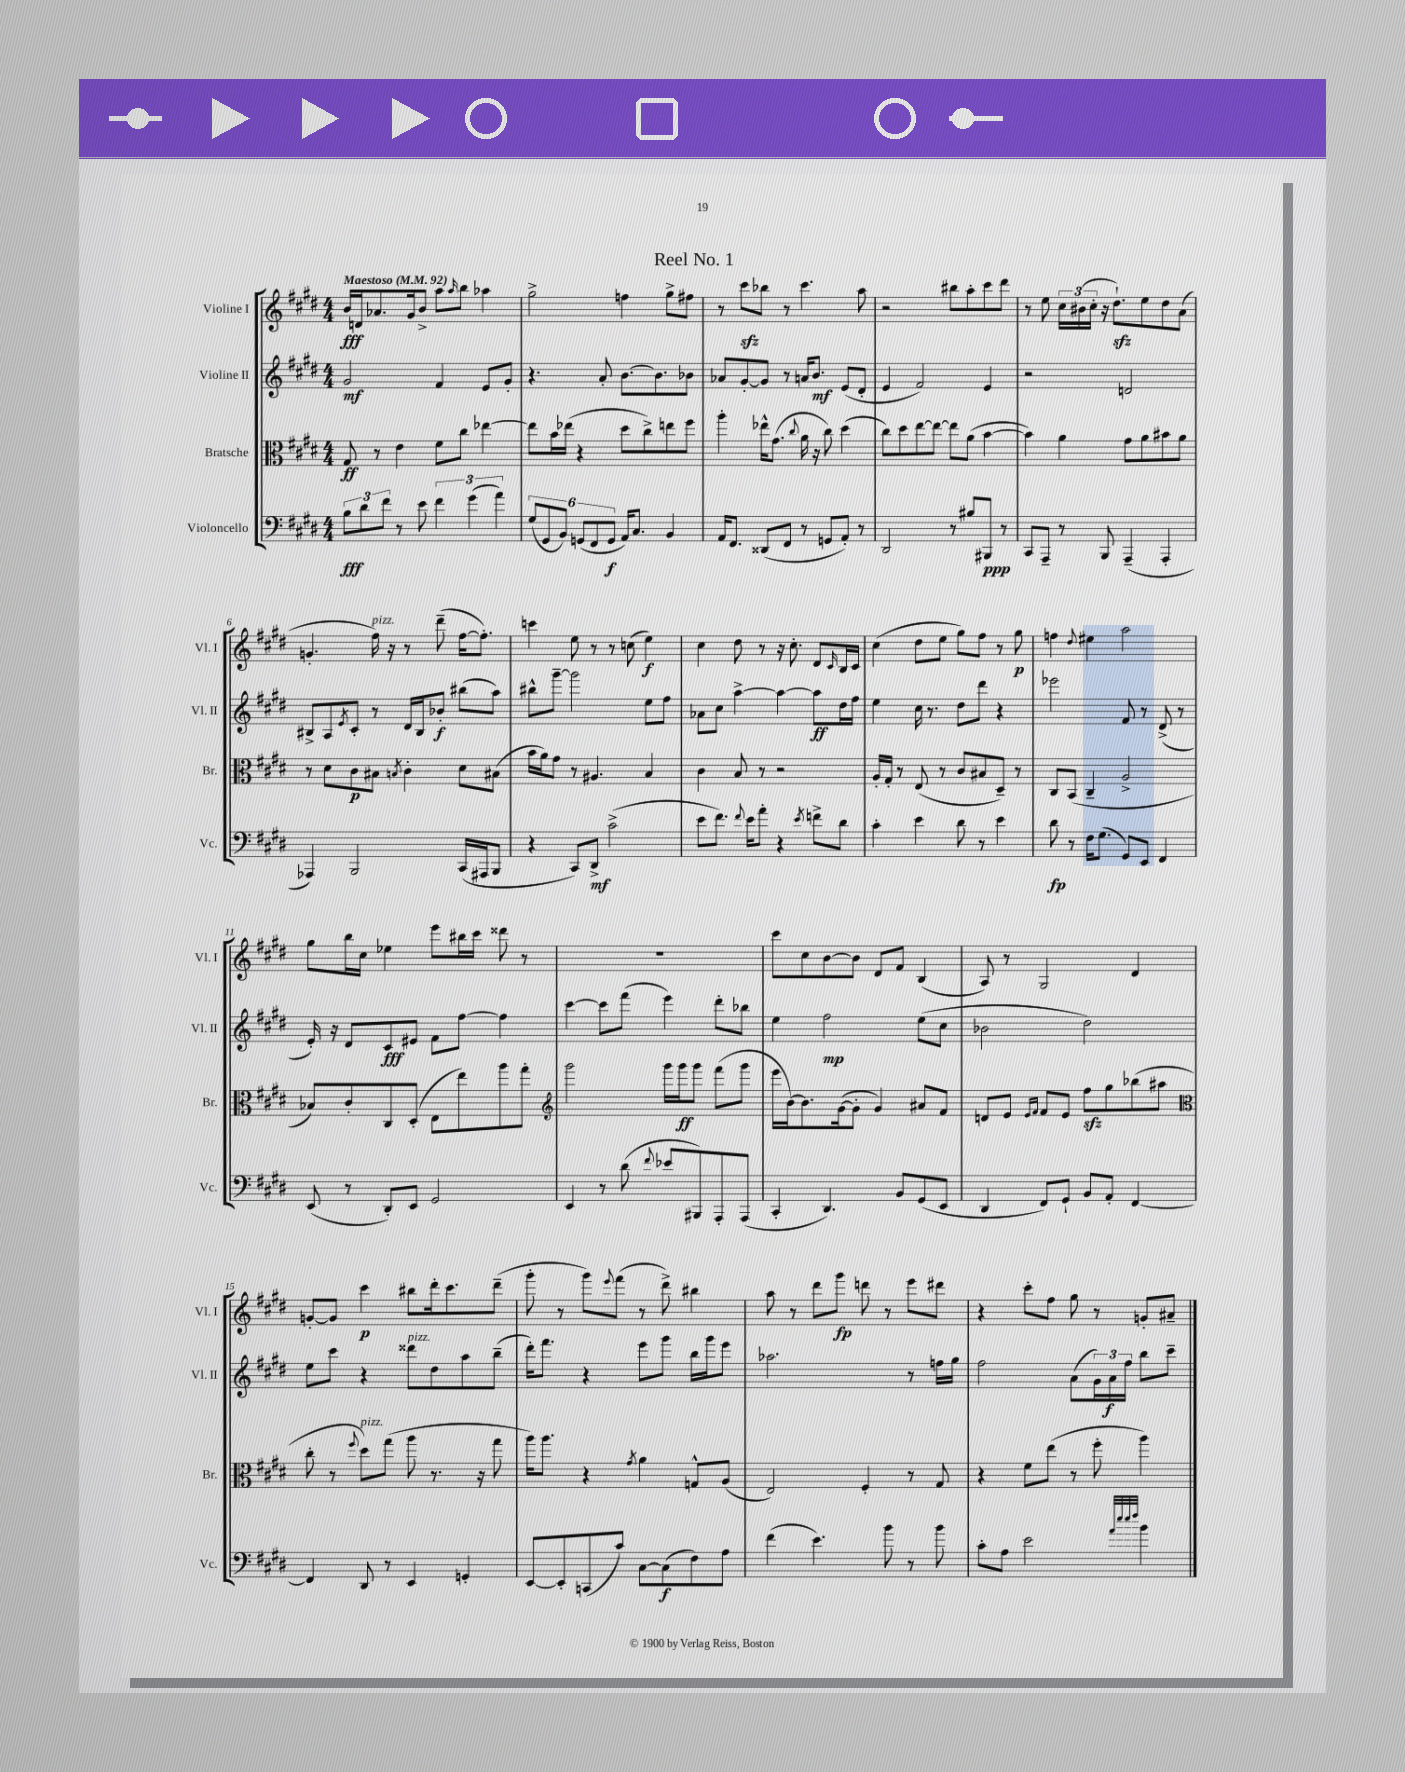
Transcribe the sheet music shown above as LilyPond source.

\header { title = "Reel No. 1" }
<<
\new StaffGroup <<
\new Staff = "s0" \with { instrumentName = "Violine I" shortInstrumentName = "Vl. I" } {
    \clef treble \key e \major \numericTimeSignature \time 4/4 \tempo "Maestoso" 4 = 92
    b'16\fff d'16 aes'8. gis'16 b'8-> a''8 \grace { a''16 } b''8 aes''4 |
    gis''2-> f''4 gis''8-> fis''8 |
    r8 cis'''8\sfz bes''8 r8 cis'''4. a''8 |
    r2 bis''8 a''8-. cis'''8 dis'''8 |
    r8 e''8 \tuplet 3/2 { cis''16 bis'16( cis''16-. } r16 dis''8.-!\sfz) e''8 dis''8 a'8( |
    g'4.-. fis''16^\markup { \italic "pizz." }) r16 r8 dis'''8--( fis''16~ fis''8.-.) |
    c'''4 e''8 r8 r8 c''8( e''4\f) |
    cis''4 dis''8 r8 r16 cis''8.-. dis'8 \grace { cis'16 } b16 cis'16 |
    cis''4( dis''8 e''8 gis''8) fis''8 r8 gis''8\p |
    f''4 \appoggiatura { dis''8 } eis''4 a''2 |
    gis''8 b''16 cis''16 ees''4 e'''8 bis''16 cis'''16 disis'''8 r8 |
    R1 |
    cis'''8 cis''8 b'8~ b'8 dis'8 fis'8 b4( |
    a8) r8 gis2 dis'4 |
    g'8~-. g'8 cis'''4\p bis''8 dis'''16-. cis'''8. dis'''8--( |
    gis'''8-. r8 gis'''8) \appoggiatura { e'''8 } fis'''8( r8 dis'''8->) bis''4 |
    a''8 r8 dis'''8 gis'''8\fp d'''8 r8 e'''8 dis'''8 |
    r4 cis'''8-. fis''8 gis''8 r8 g'8-. ais'8-- \bar "|." |
}
\new Staff = "s1" \with { instrumentName = "Violine II" shortInstrumentName = "Vl. II" } {
    \clef treble \key e \major \numericTimeSignature \time 4/4
    gis'2\mf fis'4 e'8 gis'8-. |
    r4. a'8-. b'8.~ b'8. bes'8 |
    aes'8 gis'8~-. gis'8 r8 a'16 b'8.\mf e'8( dis'8-. |
    e'4 fis'2) e'4 |
    r2 d'2 |
    bis8-> a8 \acciaccatura { e'8 } cis'8-. r8 dis'16 bis16 bes'8-.\f bis''8( a''8) |
    bis''8-^ gis'''8~-- gis'''2 e''8 fis''8 |
    aes'8 cis''8 a''4~-> a''4~ a''8\ff dis''16 fis''16 |
    e''4 cis''16 r8. dis''8 dis'''8 r4 |
    ees'''2 fis'8 r8 dis'8->( r8 |
    e'16-.) r16 dis'8 cis'8\fff eis'8 fis'8 fis''8~ fis''4 |
    cis'''4~ cis'''8 fis'''8( e'''4) dis'''8-. bes''8 |
    e''4 fis''2\mp e''8( cis''8 |
    bes'2 dis''2) |
    e''8 cis'''8 r4 disis'''8^\markup { \italic "pizz." } dis''8 a''8 b''8--( |
    dis'''16-.) fis'''8. r4 e'''8 gis'''8 b''16 gis'''16 e'''8 |
    aes''2. r8 f''16 gis''16 |
    fis''2 a'8( \tuplet 3/2 { gis'16) a'16\f fis''16 } b''8 cis'''8-- \bar "|." |
}
\new Staff = "s2" \with { instrumentName = "Bratsche" shortInstrumentName = "Br." } {
    \clef alto \key e \major \numericTimeSignature \time 4/4
    gis8\ff r8 e'4 fis'8 cis''8 ees''4~ |
    ees''8 b'16 ees''16( r4 dis''8 cis''8->) e''8 fis''8 |
    a''4-. ees''16-^ gis'8.( \appoggiatura { cis''8 } a'16 r16 cis''8) dis''4( |
    cis''8) dis''8 e''8~ e''8~ e''8 a'8( b'4~ |
    b'4) a'4 gis'8 a'8 bis'8 a'8 |
    r8 dis'8 cis'8\p bis8 \acciaccatura { b8 } cis'4-. dis'8 bis8( |
    b'16 a'16) gis'8 r8 ais4. b4 |
    cis'4 b8 r8 r2 |
    a16-. gis16-. r8 e8( r8 cis'8 bis8 dis8--) r8 |
    cis8 b,8( cis4-- a2-> |
    bes8) cis'8-. cis8 dis8-.( e8 e''8) a''8 gis''8-. |
    \clef treble gis'''2 gis'''16 gis'''16\ff gis'''8 fis'''8( gis'''8 |
    e'''16 b'16~) b'8. gis'16~( gis'8-. gis'4) ais'8 fis'8 |
    d'8 e'8 \grace { e'16 fis'16 } fis'8 e'8 fis''8\sfz gis''8 bes''8( ais''8 |
    \clef alto cis''8-. r8 \appoggiatura { fis''8 } dis''8^\markup { \italic "pizz." }) gis''8( a''8 r8. r16 gis''8 |
    a''16) a''8. r4 \acciaccatura { gis'8 } a'4 g8-^ a8( |
    e2) fis4-. r8 gis8 |
    r4 fis'8 e''8( r8 fis''8-. a''4) \bar "|." |
}
\new Staff = "s3" \with { instrumentName = "Violoncello" shortInstrumentName = "Vc." } {
    \clef bass \key e \major \numericTimeSignature \time 4/4
    \tuplet 3/2 { b8\fff dis'8 fis'8 } r8 e'8 \tuplet 3/2 { fis'4 gis'4( a'4) } |
    \tuplet 6/4 { gis8( gis,8 b,8) g,8( fis,8 g,8\f } a,16) cis8. b,4 |
    a,16 fis,8. disis,8( fis,8 r8 g,8 a,8-.) r8 |
    dis,2 r8 bis8 bis,,8\ppp r8 |
    cis,8 a,,8-- r8 b,,8 a,,4--( a,,4-. |
    aes,,4) b,,2 cis,16( ais,,16 b,,8 |
    r4 cis,8) dis,8->\mf cis'2->( |
    e'8 fis'8.) \appoggiatura { fis'8 } e'16 a'8-. r4 \acciaccatura { e'8 } f'8-> dis'8 |
    cis'4-. e'4 dis'8 r8 e'4 |
    dis'8\fp r8 fis16 gis8.( gis,8) e,8 fis,4 |
    e,8( r8 dis,8-.) e,8 gis,2 |
    e,4 r8 dis'8( \appoggiatura { fis'8 } ees'8 bis,,8) a,,8-. a,,8( |
    cis,4-. dis,4.) b,8 gis,8( e,8 |
    dis,4 fis,8) gis,8-! b,8 a,8-. fis,4~ |
    fis,4 dis,8 r8 e,4 g,4-. |
    e,8~ e,8-. c,8( cis'8) cis8~ cis8\f( fis8) a8 |
    fis'4( e'4.) b'8 r8 b'8 |
    cis'8-. a8 e'2 \grace { a'32 e''32 e''32 fis''32 } b'4 \bar "|." |
}
>>
>>
